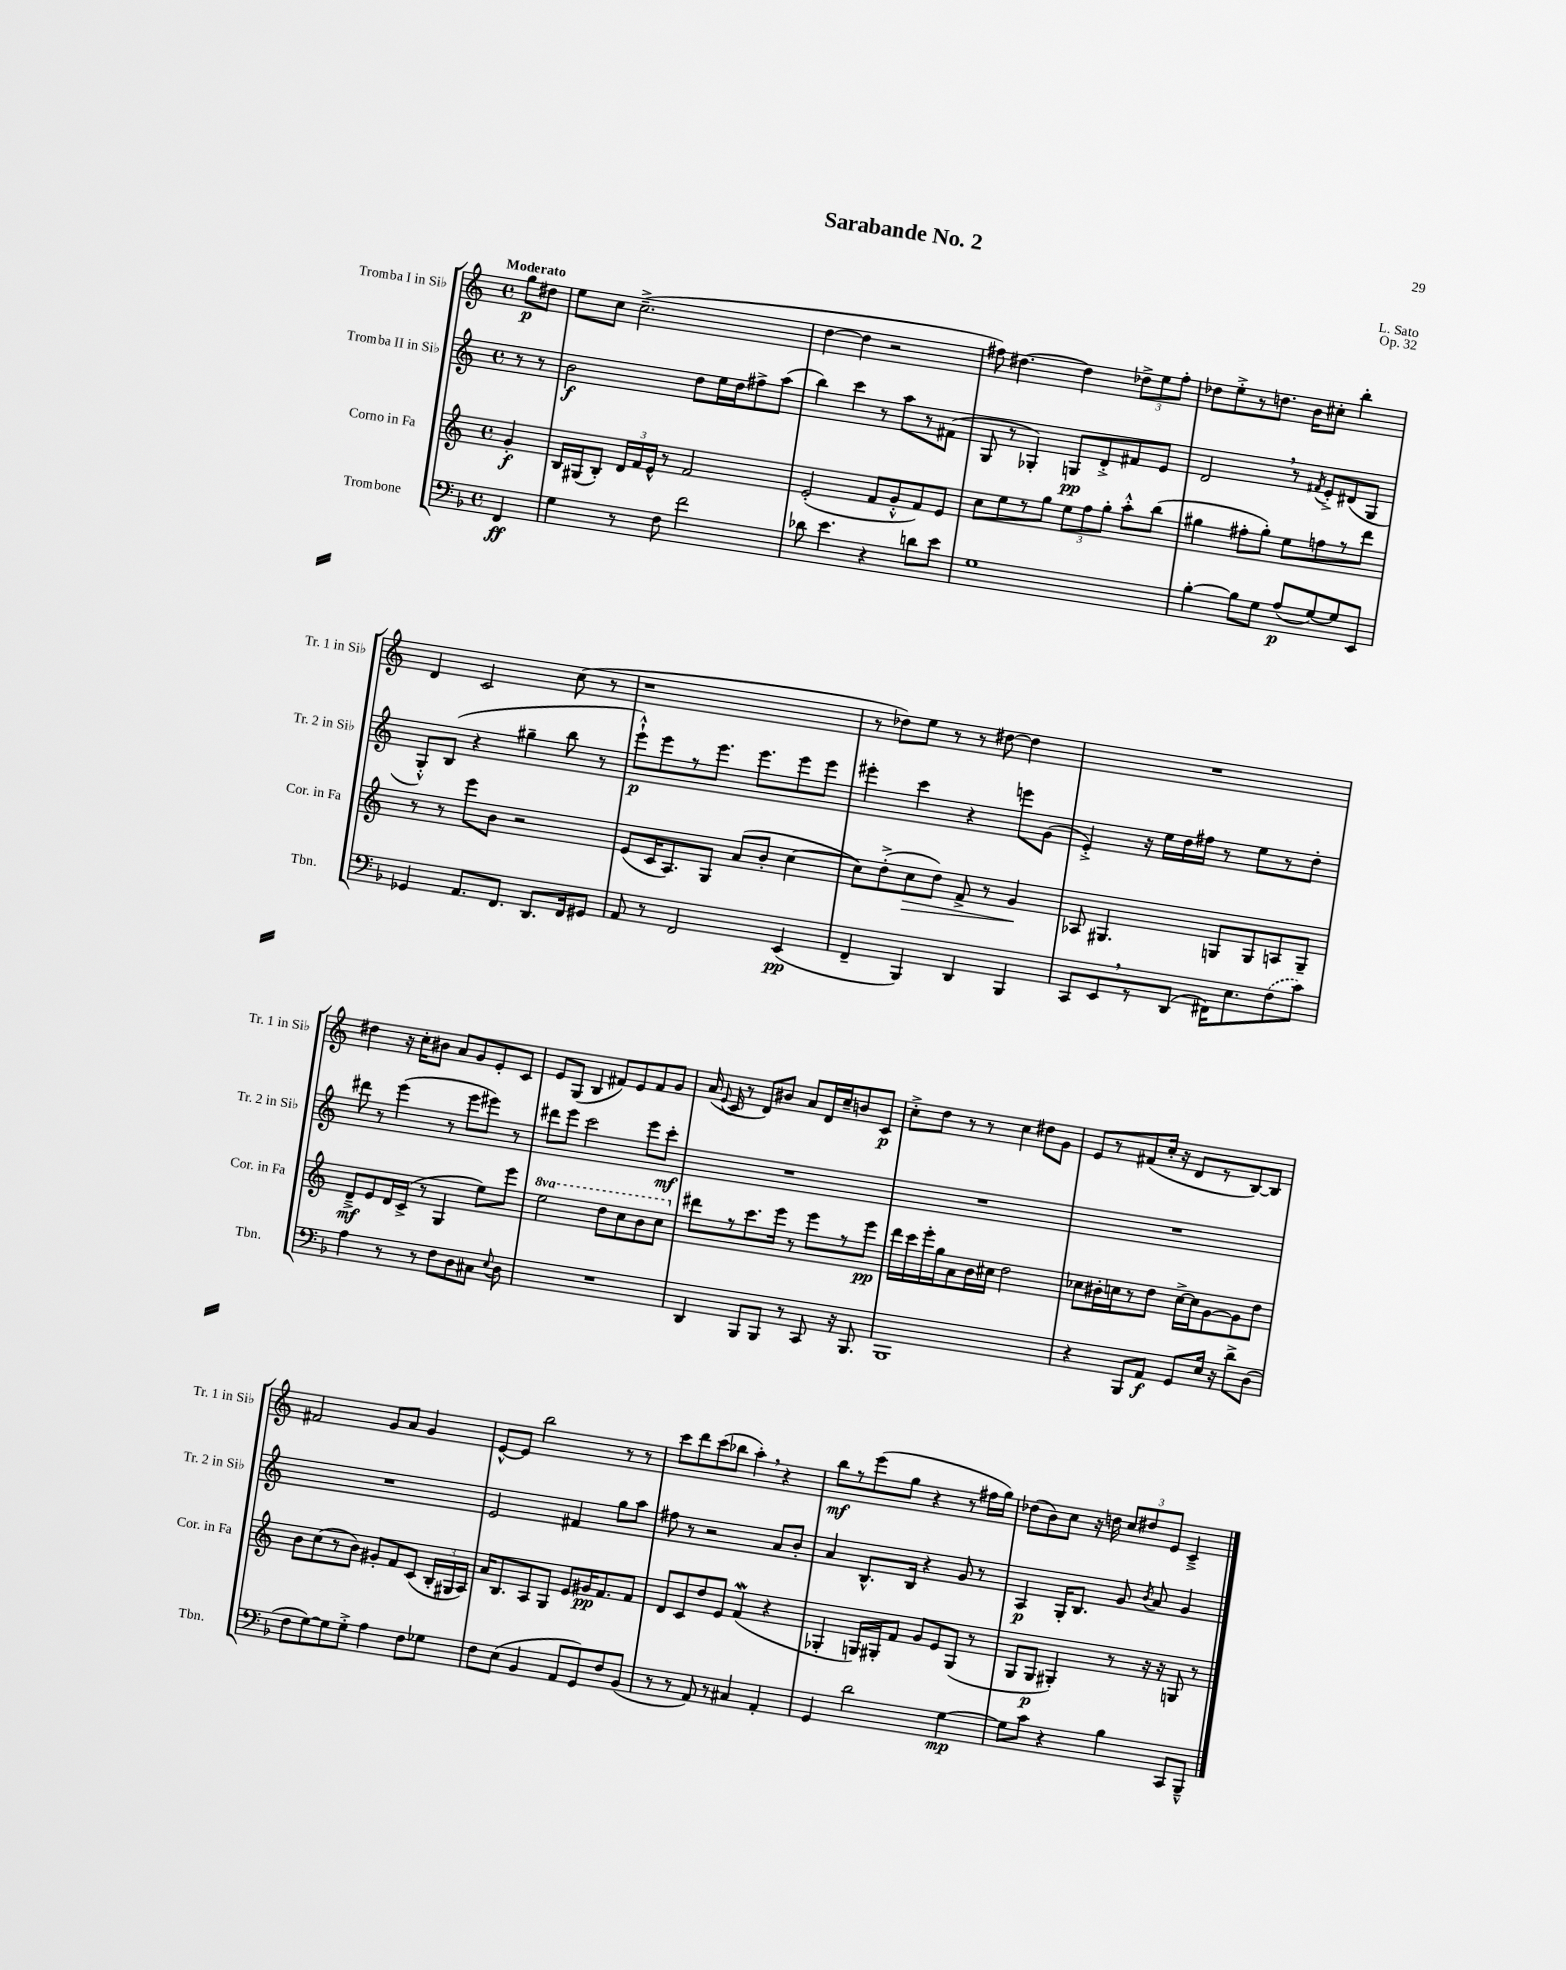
\header { title = "Sarabande No. 2" composer = "L. Sato" opus = "Op. 32" }
<<
\new StaffGroup <<
\new Staff = "s0" \with { instrumentName = "Tromba I in Sib" shortInstrumentName = "Tr. 1 in Sib" } {
    \clef treble \key c \major \defaultTimeSignature \time 4/4 \partial 4 \tempo "Moderato"
    \autoBeamOff g''8[\p dis''8] |
    e''8[ c''8] c''2.--->( |
    d''4~ d''4 r2 |
    fis''8) dis''4.~ dis''4 \tuplet 3/2 { des''8[-> e''8 fis''8]-. } |
    des''8[ e''8-.-> r8 d''8.] b'16[ cis''8]-. b''4-. |
    d'4 c'2 c''8( r8 |
    r1 |
    r8 des''8[) e''8] r8 r8 dis''8~ dis''4 |
    R1 |
    dis''4 r16 c''16[-. bis'8] a'8[ g'8 e'8-. c'8] |
    e'8[ g8]( b4 fis'8[) e'8 fis'8 g'8] |
    a'16( \appoggiatura { e'8 } c'16 r8 d'8[) bis'8] a'8[ d'16 c''16-- b'8 c'8]\p |
    c''8[-.-> d''8] r8 r8 c''4 dis''8[ g'8] |
    e'8[ r8 fis'8( c''16]-. r16 d'8[ r8 b8~) b8] |
    fis'2 g'8[ a'8] g'4 |
    e'8[~-^ e'8] b''2 r8 r8 |
    c'''8[ d'''8 c'''8( bes''8] a''4-.) \breathe r4 |
    b''8[\mf r8 e'''8( g''8] r4 r8 fis''16[ g''16]) |
    des''8[( b'8) c''8] r16 d''16 \tuplet 3/2 { c''8[ dis''8 e'8] } c'4---> \bar "|." |
}
\new Staff = "s1" \with { instrumentName = "Tromba II in Sib" shortInstrumentName = "Tr. 2 in Sib" } {
    \clef treble \key c \major \defaultTimeSignature \time 4/4 \partial 4
    \autoBeamOff r8 r8 |
    b'2\f d''8[ e''16 d''16 fis''8-> a''8]( |
    b''4) c'''4 r8 a''8[ r8 fis'8]( |
    g8 r8 ges4-.) g8[\pp d'8-.-> fis'8 e'8] |
    d'2 \breathe r8 \acciaccatura { fis'8 } e'8[-.-> dis'8( g8] |
    g8[-.-^) b8]( r4 gis''4-- b''8 r8 |
    e'''8[-!-^\p) e'''8 r8 e'''8.] e'''8.[ e'''8 e'''8] |
    eis'''4-. c'''4 r4 e'''8[ g'8]( |
    e'4-.->) r16 e''16[ d''16 fis''16] r8 e''8[ r8 d''8]-. |
    dis'''8 r8 e'''4( r8 e'''8[ eis'''8]) r8 |
    dis'''8[ e'''8] c'''2 e'''8[ c'''8]-.\mf |
    R1 |
    R1 |
    R1 |
    R1 |
    e'2 fis'4 g''8[ a''8] |
    fis''8 r8 r2 a'8[ b'8]-. |
    a'4 b8.[-^ b16] r4 g'8 r8 |
    a4\p g16[-. b8.] g'8 \acciaccatura { b'8 } a'8 g'4 \bar "|." |
}
\new Staff = "s2" \with { instrumentName = "Corno in Fa" shortInstrumentName = "Cor. in Fa" } {
    \clef treble \key c \major \defaultTimeSignature \time 4/4 \set Staff.ottavationMarkups = #ottavation-simple-ordinals \partial 4
    \autoBeamOff g'4-.\f |
    b16[ gis16( b8]-.) \tuplet 3/2 { d'16[ f'16 e'16]-^ } r8 f'2 |
    e'2-.( f'8[ g'8-.-^ f'8) e'8] |
    c''8[ e''8 r8 g''8] \tuplet 3/2 { e''8[ f''8 g''8]-. } a''8[-.-^ b''8]( |
    gis''4 fis''8[-. gis''8]-.) e''8[ f''8 r8 d'''8] |
    r8 r8 e'''8[ b'8] r2 |
    e'8[( c'16 a8.) g8] a'8[( b'8]-. c''4~ |
    c''8[) d''8-.->( c''8\> d''8]) f'8-> r8 g'4\! |
    aes8 gis4. g8[ g8 a8 g8]-- |
    d'8[--->\mf e'8 d'16 c'16]->( r8 g4 e''8[) e'''8] |
    \ottava #1 e'''2 d'''8[ c'''8 b''8 c'''8] \ottava #0 |
    dis'''8[ r8 c'''8. e'''16] r8 e'''8[ r8 e'''8]\pp |
    d'''16[ c'''16 e'''16-. g''16 a'8 b'16 cis''16] d''2 |
    ces''8[ bis'16-. c''16 r8 d''8] c''16[~-> c''16 g'8~ g'8 d''8] |
    b'8[ c''8( r8 b'8]) gis'8[-. f'8 c'8]( \tuplet 3/2 { b16[-. gis16 a16]) } |
    a'16[ b8. a8 g8] e'8[ gis'16\pp f'8. f'8] |
    d'8[ c'8 d''8 e'8] f'4\mordent( r4 |
    ges4-. g16[) gis16-. f'8] g'8[ e'8 gis8]( r8 |
    g8[ g8]\p gis4-.) r8 r16 r16 g8 r8 \bar "|." |
}
\new Staff = "s3" \with { instrumentName = "Trombone" shortInstrumentName = "Tbn." } {
    \clef bass \key f \major \defaultTimeSignature \time 4/4 \partial 4
    \autoBeamOff f,4\ff |
    g4 r8 f8 f'2 |
    des'8 e'4. r4 d'8[ e'8] |
    g1 |
    bes4~-. bes8[ g8] a8[\p( g8~) g8 e,8] |
    ges,4 a,8.[ f,8.] d,8.[ f,16 gis,8] |
    a,8 r8 f,2 e,4\pp( |
    f,4-- bes,,4) d,4 bes,,4 |
    c,8[ e,8 \breathe r8 d,8]( fis,16[) e8. \once \slurDashed f8( c'8]) |
    a4 r8 r8 f8[ d8 cis8] \appoggiatura { e8 } d8 |
    R1 |
    d,4 bes,,8[ bes,,8] r8 c,8 r16 bes,,8. |
    bes,,1 |
    r4 bes,,8[ a,8]\f g,8[ e16] r16 d'8[-> d8]( |
    f8[ g8~) g8 g8]-.-> a4 f8[ ges8] |
    f8[ e8]( bes,4 a,8[ g,8) f8 bes,8]( |
    r8 r8 a,8) r8 cis4 a,4-. |
    g,4 d'2 g4~\mp |
    g8[ c'8] r4 bes4 c,8[ bes,,8]---^ \bar "|." |
}
>>
>>
\layout { \context { \Score \remove "Bar_number_engraver" } }
